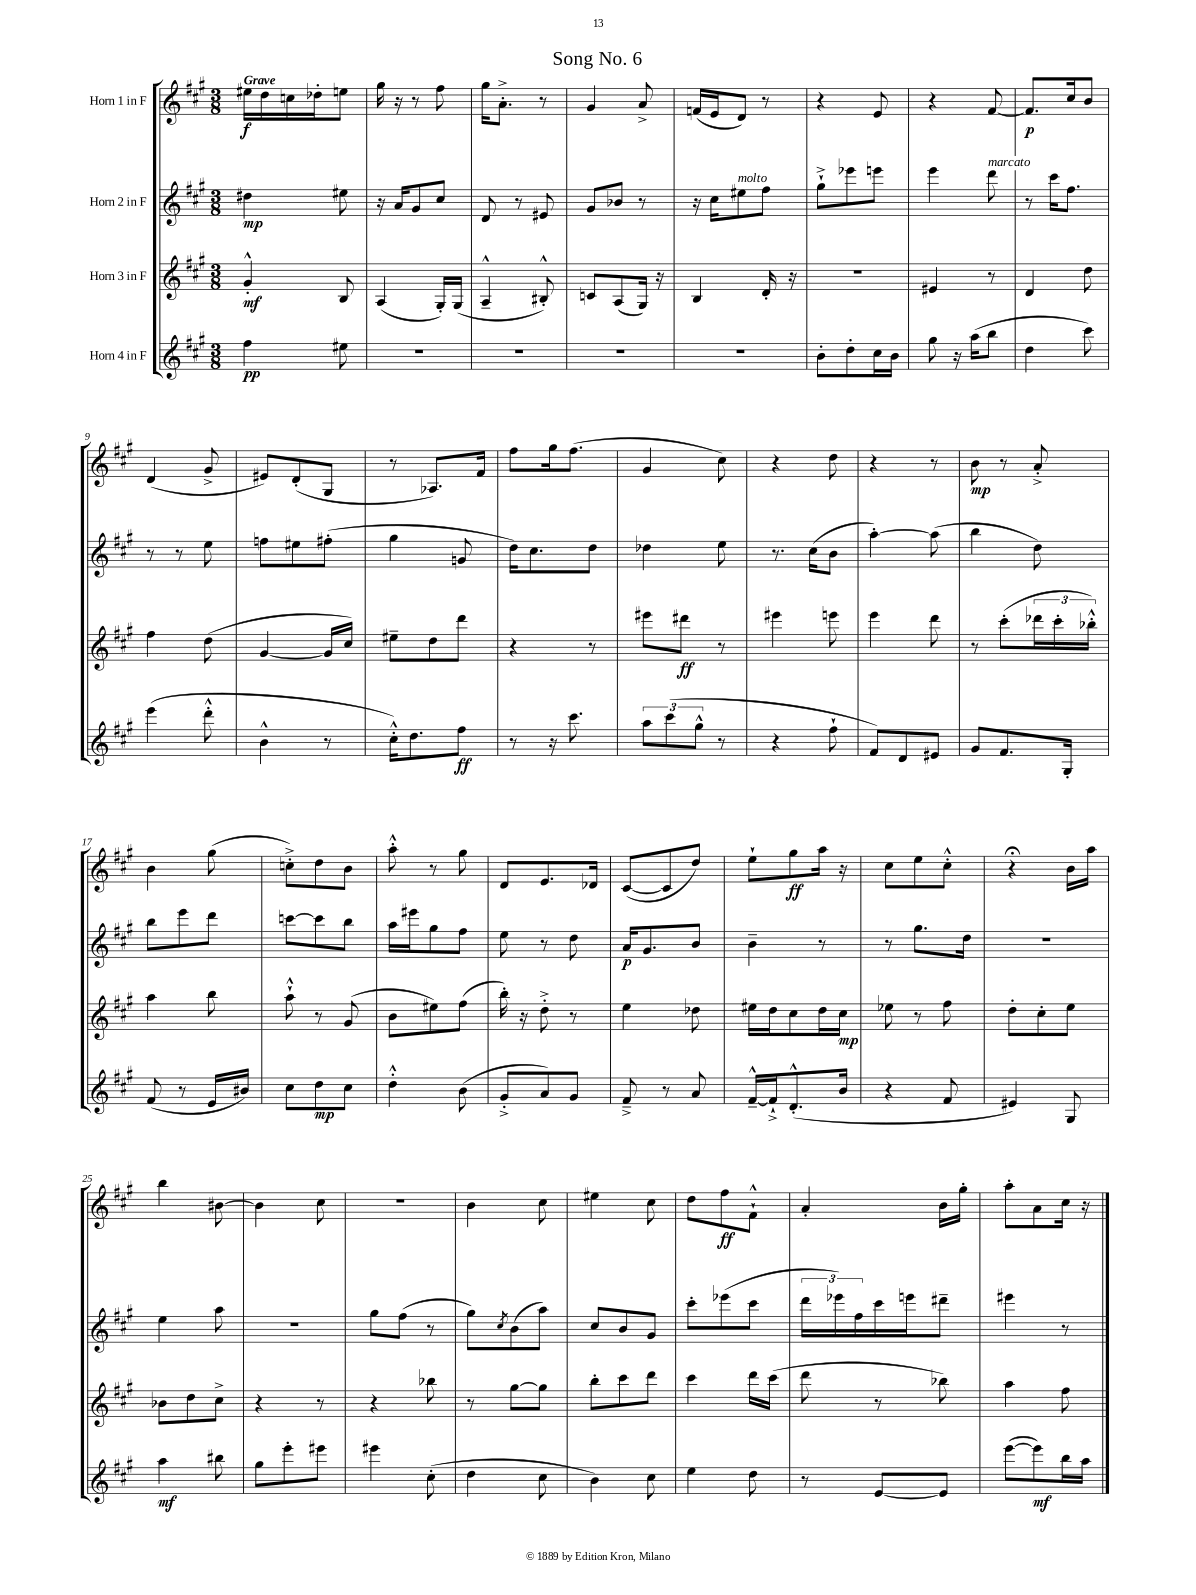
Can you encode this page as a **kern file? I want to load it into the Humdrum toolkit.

**kern	**kern	**kern	**kern
*staff4	*staff3	*staff2	*staff1
*clefG2	*clefG2	*clefG2	*clefG2
*k[f#c#g#]	*k[f#c#g#]	*k[f#c#g#]	*k[f#c#g#]
*M3/8	*M3/8	*M3/8	*M3/8
4ff#\	4g#'^^/	4dd#\	16ee#\LL
.	.	.	16dd\
.	.	.	16cc\
.	.	.	16dd-'\J
8ee#\	8B/	8ee#\	8ee\J
=	=	=	=
4.r	(4A/	16r	16gg#\
.	.	16a/LK	16r
.	.	8g#/	8r
.	16G#'/LL)	8cc#/J	8ff#\
.	(16G#/JJ	.	.
=	=	=	=
4.r	4A~^^/	8d/	16gg#\LK
.	.	.	8.a'^\J
.	.	8r	.
.	8B#'^^/)	8e#/	8r
=	=	=	=
4.r	8c/L	8g#/L	4g#/
.	(8A/	8b-/J	.
.	16G#/Jk)	8r	8a^/
.	16r	.	.
=	=	=	=
4.r	4B/	16r	(16f/LL
.	.	16cc#\LK	16e/J
.	.	8ee#\	8d/J)
.	16d'/	8ff#\J	8r
.	16r	.	.
=	=	=	=
8b'\L	4.r	8gg#`^\L	4r
8dd'\	.	8eee-\	.
16cc#\L	.	8eee\J	8e/
16b\JJ	.	.	.
=	=	=	=
8gg#\	4e#/	4eee\	4r
16r	.	.	.
(16aa\LK	.	.	.
8bb\J	8r	8ddd\	[8f#/
=	=	=	=
4dd\	4d/	8r	8.f#/]L
.	.	16ccc#\LK	.
.	.	8.ff#\J	16cc#/k
8ccc#\)	8dd\	.	8b/J
=	=	=	=
(4eee\	4ff#\	8r	(4d/
.	.	8r	.
8ddd'^^\	(8dd\	8ee\	8g#^/
=	=	=	=
4b^^\	[4g#/	8ff\L	8e#/L)
.	.	8ee#\	(8d'/
8r	16g#/]LL	(8ff#'\J	8G#/J
.	16cc#/JJ)	.	.
=	=	=	=
16cc#'^^\LK)	8ee#~\L	4gg#\	8r
8.dd\	.	.	.
.	8dd\	.	8.A-/L)
8ff#\J	8ddd\J	8g/	.
.	.	.	16f#/Jk
=	=	=	=
8r	4r	16dd\LK)	8ff#\L
.	.	8.cc#\	.
16r	.	.	16gg#\k
8.ccc#\	.	.	(8.ff#\J
.	8r	8dd\J	.
=	=	=	=
12aa\L	8eee#\L	4dd-\	4g#/
(12ccc#\	.	.	.
.	8ddd#\J	.	.
12gg#^^\J	.	.	.
8r	8r	8ee\	8cc#\)
=	=	=	=
4r	4eee#\	8.r	4r
.	.	(16cc#\LK	.
8ff#`\	8eee\	8b\J	8dd\
=	=	=	=
8f#/L)	4eee\	[4aa'\)	4r
8d/	.	.	.
8e#/J	8ddd\	(8aa\]	8r
=	=	=	=
8g#/L	8r	4bb\	8b\
8.f#/	(8ccc#'\L	.	8r
.	24ddd-\L	8dd\)	8a'^/
.	24ccc#'\	.	.
16G#'/Jk	.	.	.
.	24bb-'^^\JJ)	.	.
=	=	=	=
(8f#/	4aa\	8bb\L	4b\
8r	.	8eee\	.
16e/LL	8bb\	8ddd\J	(8gg#\
16b#/JJ)	.	.	.
=	=	=	=
8cc#\L	8aa`^^\	[8ccc\L	8cc'^\L)
8dd\	8r	8ccc\]	8dd\
8cc#\J	(8g#/	8bb\J	8b\J
=	=	=	=
4dd'^^\	8b\L	16aa\LL	8aa'^^\
.	.	16eee#\J	.
.	8ee#\)	8gg#\	8r
(8b\	(8ff#\J	8ff#\J	8gg#\
=	=	=	=
8g#'^/L	16bb'\)	8ee\	8d/L
.	16r	.	.
8a/)	8dd'^\	8r	8.e/
8g#/J	8r	8dd\	.
.	.	.	16d-/Jk
=	=	=	=
8f#~^/	4ee\	16a/LK	([8c#/L
.	.	8.g#/	.
8r	.	.	8c#/]
8a/	8dd-\	8b/J	8dd/J)
=	=	=	=
[16f#~^^/LL	16ee#\LL	4b~\	8ee`\L
16f#`^/]J	16dd\J	.	.
(8.d'^^/	8cc#\	.	8gg#\
.	16dd\L	8r	16aa\Jk
16b/Jk	16cc#\JJ	.	16r
=	=	=	=
4r	8ee-\	8r	8cc#\L
.	8r	8.gg#\L	8ee\
8f#/	8ff#\	.	8cc#'^^\J
.	.	16dd\Jk	.
=	=	=	=
4e#/)	8dd'\L	4.r	4r;
.	8cc#'\	.	.
8G#/	8ee\J	.	16b\LL
.	.	.	16aa\JJ
=	=	=	=
4aa\	8b-\L	4ee\	4bb\
.	8dd\	.	.
8bb#\	8cc#^\J	8aa\	[8b#\
=	=	=	=
8gg#\L	4r	4.r	4b#\]
8eee'\	.	.	.
8eee#\J	8r	.	8cc#\
=	=	=	=
4eee#\	4r	8gg#\L	4.r
.	.	(8ff#\J	.
(8cc#'\	8bb-\	8r	.
=	=	=	=
4dd\	8r	8gg#\L)	4b\
.	.	8qcc#/	.
.	[8gg#\L	(8b\	.
8cc#\	8gg#\]J	8aa\J)	8cc#\
=	=	=	=
4b\)	8bb'\L	8cc#/L	4ee#\
.	8ccc#\	8b/	.
8cc#\	8ddd\J	8g#/J	8cc#\
=	=	=	=
4ee\	4ccc#\	8ccc#'\L	8dd\L
.	.	(8eee-\	8ff#\
8dd\	16ddd\LL	8ccc#\J	8f#`^^\J
.	(16ccc#\JJ	.	.
=	=	=	=
8r	8ddd\	24ddd\LL	4a'/
.	.	24eee-\)	.
.	.	24ff#\	.
[8e/L	8r	16ccc#\	.
.	.	16eee\J	.
8e/]J	8bb-\)	8ddd#~\J	16b\LL
.	.	.	16gg#'\JJ
=	=	=	=
([8eee\L	4aa\	4eee#\	8aa'\L
8eee\])	.	.	8a\
16bb\L	8ff#\	8r	16cc#\Jk
16aa\JJ	.	.	16r
==	==	==	==
*-	*-	*-	*-
